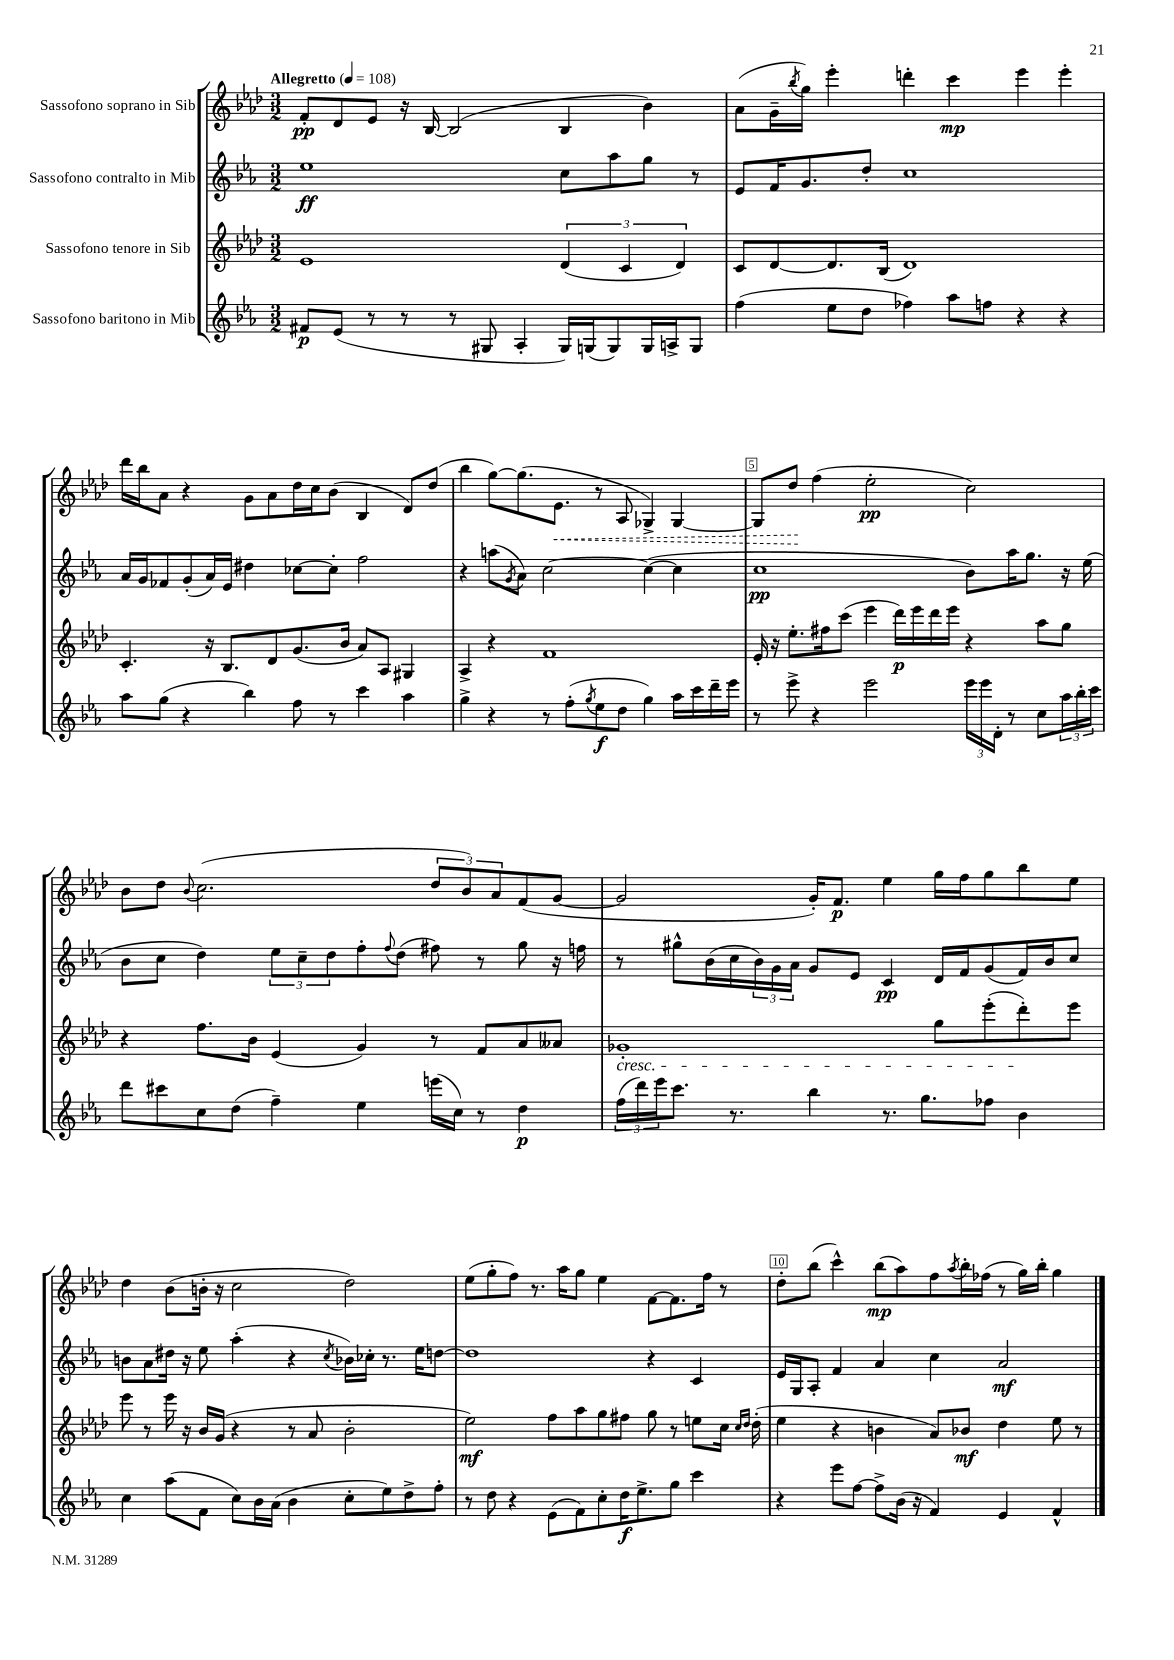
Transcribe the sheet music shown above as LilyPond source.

<<
\new StaffGroup <<
\new Staff = "s0" \with { instrumentName = "Sassofono soprano in Sib" } {
    \clef treble \key aes \major \numericTimeSignature \time 3/2 \tempo "Allegretto" 4 = 108
    f'8-.\pp des'8 ees'8 r16 bes16~ bes2( bes4 bes'4) |
    aes'8( g'16-- \acciaccatura { bes''8 } g''16) ees'''4-. d'''4-. c'''4\mp ees'''4 ees'''4-. |
    des'''16 bes''16 aes'8 r4 g'8 aes'8 des''16 c''16 bes'8( bes4 des'8) des''8( |
    bes''4 g''8~) g''8.( \once \override Hairpin.style = #'dashed-line ees'8.\< r8 aes8 ges4->) ges4~ |
    ges8 des''8\! f''4( ees''2-.\pp c''2) |
    bes'8 des''8 \appoggiatura { bes'8 } c''2.( \tuplet 3/2 { des''8 bes'8) aes'8 } f'8( g'8~ |
    g'2 g'16-.) f'8.\p ees''4 g''16 f''16 g''8 bes''8 ees''8 |
    des''4 bes'8( b'16-. r16 c''2 des''2) |
    ees''8( g''8-. f''8) r8. aes''16 g''8 ees''4 f'8~ f'8. f''16 r8 |
    des''8-. bes''8( c'''4-^) bes''8\mp( aes''8) f''8 \acciaccatura { aes''8 } bes''16-. fes''16( r8 g''16) bes''16-. g''4 \bar "|." |
}
\new Staff = "s1" \with { instrumentName = "Sassofono contralto in Mib" } {
    \clef treble \key ees \major \numericTimeSignature \time 3/2
    ees''1\ff c''8 aes''8 g''8 r8 |
    ees'8 f'16 g'8. d''8-. c''1 |
    aes'16 g'16 fes'8 g'8-.( aes'16) ees'16 dis''4 ces''8~ ces''8-. f''2 |
    r4 a''8( \acciaccatura { g'8 } aes'8) c''2~ c''4~( c''4 |
    c''1\pp bes'8) aes''16 g''8. r16 ees''16( |
    bes'8 c''8 d''4) \tuplet 3/2 { ees''8 c''8-- d''8 } f''8-. \appoggiatura { f''8 } d''8( fis''8) r8 g''8 r16 f''16 |
    r8 gis''8-^ bes'16( c''16 \tuplet 3/2 { bes'16) g'16 aes'16 } g'8 ees'8 c'4\pp d'16 f'16 g'8( f'16) bes'16 c''8 |
    b'8 aes'8 dis''16 r16 ees''8 aes''4-.( r4 \acciaccatura { c''8 } bes'16) ces''16-. r8. ees''16 d''8~ |
    d''1 r4 c'4 |
    ees'16 g16 aes8-. f'4 aes'4 c''4 aes'2\mf \bar "|." |
}
\new Staff = "s2" \with { instrumentName = "Sassofono tenore in Sib" } {
    \clef treble \key aes \major \numericTimeSignature \time 3/2
    ees'1 \tuplet 3/2 { des'4( c'4 des'4) } |
    c'8 des'8~ des'8. bes16( des'1) |
    c'4.-. r16 bes8. des'8 g'8.( bes'16 aes'8) aes8 gis4 |
    aes4-> r4 f'1 |
    ees'16-. r16 ees''8.-. fis''16 c'''8( ees'''4 des'''16\p) ees'''16 des'''16 ees'''16 r4 aes''8 g''8 |
    r4 f''8. bes'16 ees'4( g'4) r8 f'8 aes'8 aeses'8 |
    ges'1-.\cresc g''8 ees'''8-.( des'''8-.\!) ees'''8 |
    ees'''8 r8 ees'''16 r16 bes'16 g'16( r4 r8 aes'8 bes'2-. |
    ees''2\mf) f''8 aes''8 g''8 fis''8 g''8 r8 e''8 c''16 \grace { c''16 des''16 } des''16-.( |
    ees''4 r4 b'4 aes'8) bes'8\mf des''4 ees''8 r8 \bar "|." |
}
\new Staff = "s3" \with { instrumentName = "Sassofono baritono in Mib" } {
    \clef treble \key ees \major \numericTimeSignature \time 3/2
    fis'8\p ees'8( r8 r8 r8 gis8 aes4-. gis16) g16( g8) g16 a16-> g8 |
    f''4( ees''8 d''8 fes''4) aes''8 f''8 r4 r4 |
    aes''8 g''8( r4 bes''4) f''8 r8 c'''4 aes''4 |
    g''4-> r4 r8 f''8-.( \acciaccatura { g''8 } ees''8\f d''8 g''4) aes''16 c'''16 d'''16-- ees'''16 |
    r8 ees'''8-> r4 ees'''2 \tuplet 3/2 { ees'''16 ees'''16 d'16-. } r8 c''8 \tuplet 3/2 { aes''16 bes''16-. c'''16 } |
    d'''8 cis'''8 c''8 d''8( f''4--) ees''4 e'''16( c''16) r8 d''4\p |
    \tuplet 3/2 { f''16( d'''16) ees'''16 } c'''8. r8. bes''4 r8. g''8. fes''8 bes'4 |
    c''4 aes''8( f'8 c''8) bes'16 aes'16( bes'4 c''8-. ees''8) d''8-> f''8-. |
    r8 d''8 r4 ees'8( f'8) c''8-. d''16\f ees''8.-> g''8 c'''4 |
    r4 ees'''8 f''8~ f''8-> bes'16( r16 f'4) ees'4 f'4-^ \bar "|." |
}
>>
>>
\layout { \context { \Score \override BarNumber.break-visibility = ##(#f #t #t) barNumberVisibility = #(every-nth-bar-number-visible 5) \override BarNumber.stencil = #(make-stencil-boxer 0.1 0.3 ly:text-interface::print) } }
